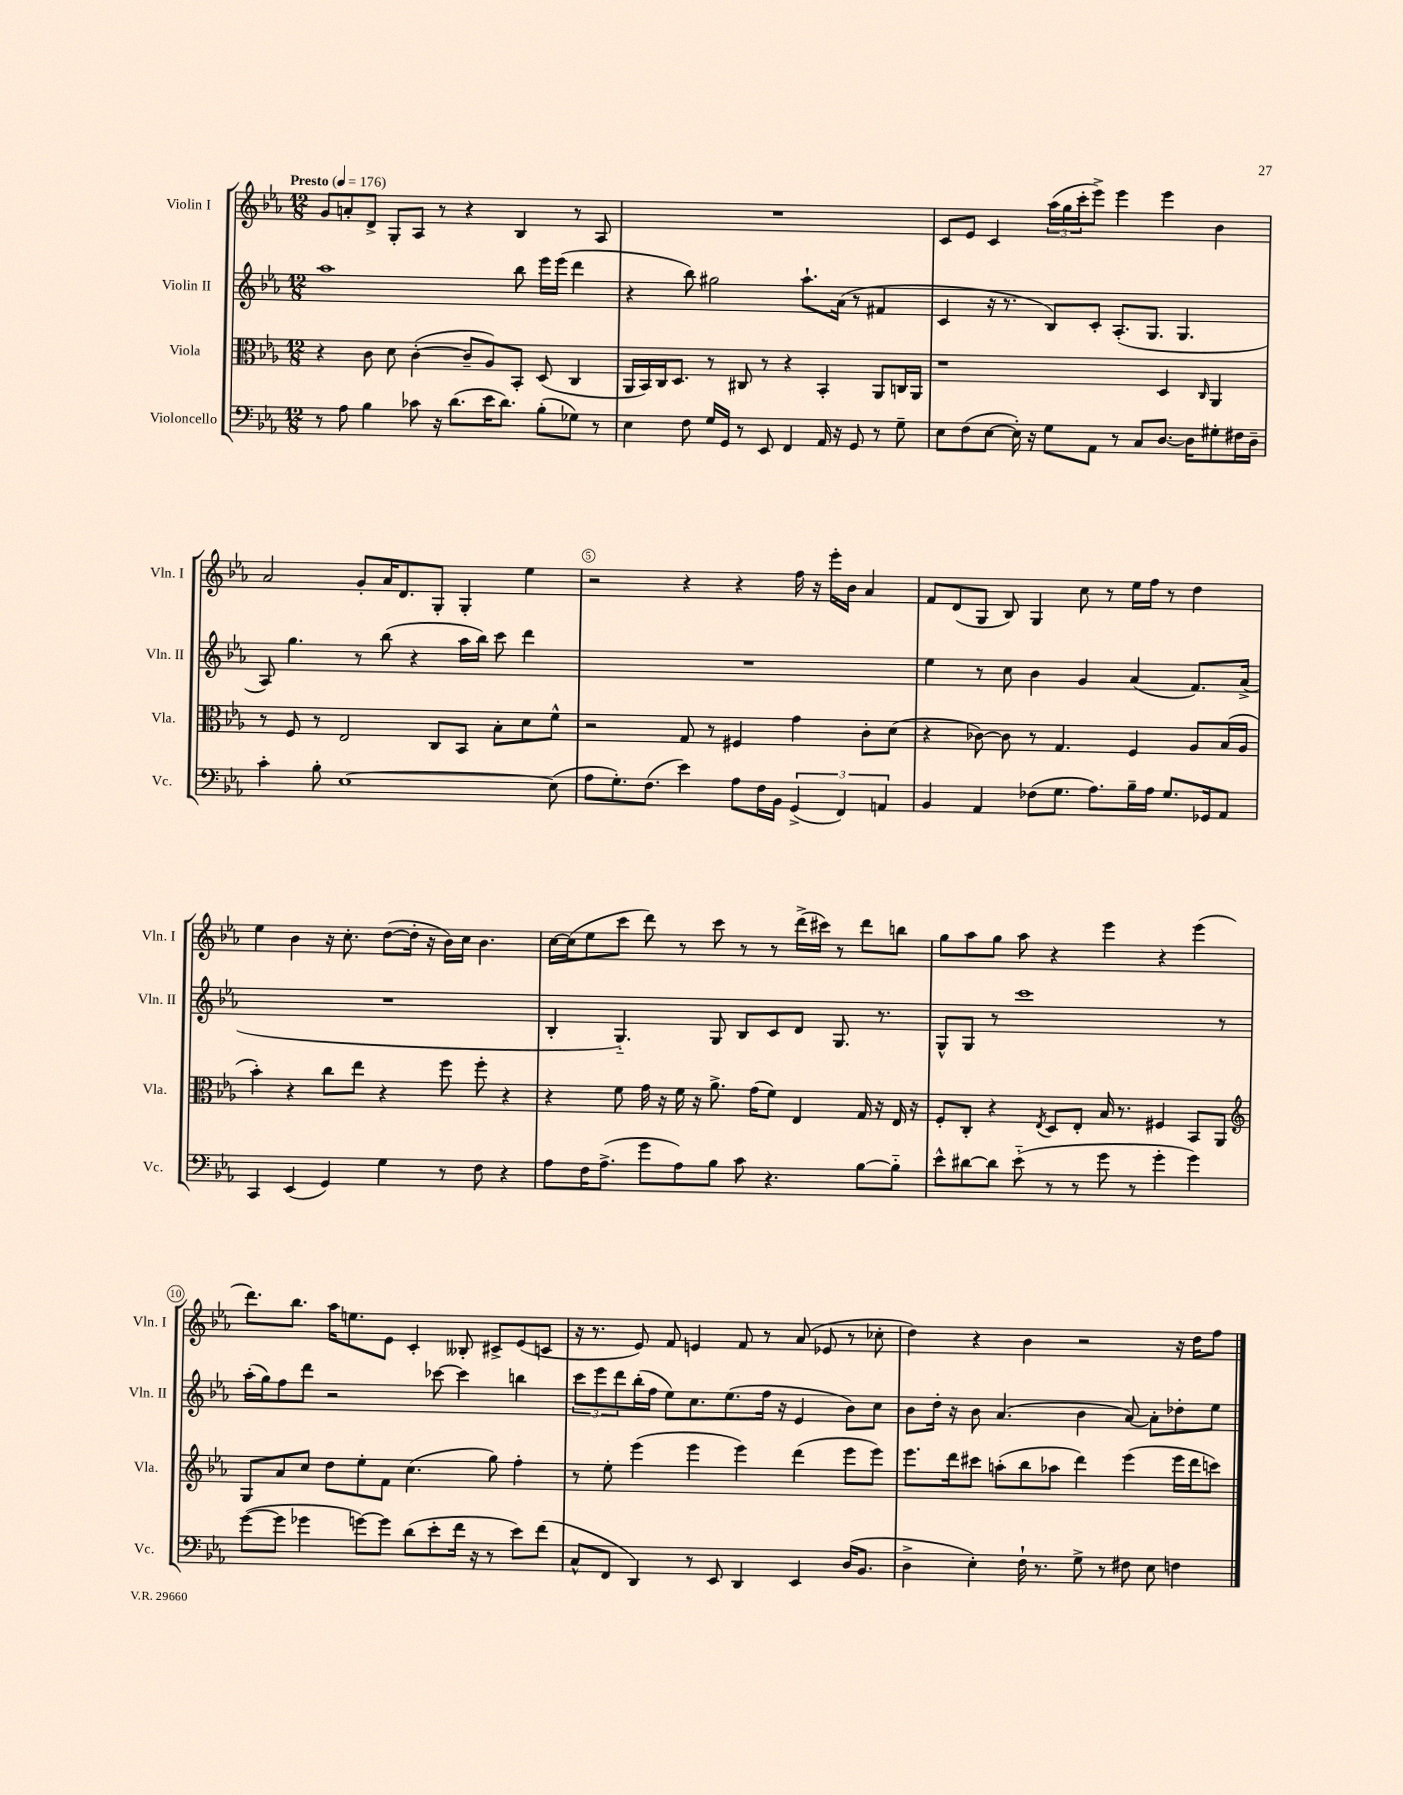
<<
\new StaffGroup <<
\new Staff = "s0" \with { instrumentName = "Violin I" shortInstrumentName = "Vln. I" } {
    \clef treble \key ees \major \numericTimeSignature \time 12/8 \tempo "Presto" 4 = 176
    g'8 a'8-. d'8-> g8-. aes8 r8 r4 bes4 r8 aes8 |
    R1. |
    c'8 ees'8 c'4 \tuplet 3/2 { aes''16( g''16 c'''16-. } ees'''8->) ees'''4 ees'''4 bes'4 |
    aes'2 g'8-. aes'16 d'8. g8-. g4-. ees''4 |
    r2 r4 r4 f''16 r16 ees'''16-. bes'16 aes'4 |
    f'8 d'8( g8 bes8) g4 c''8 r8 ees''16 f''16 r8 d''4 |
    ees''4 bes'4 r16 c''8.-. d''8~( d''16-. r16 bes'16) c''16 bes'4. |
    c''16~ c''16( ees''8 c'''8 d'''8) r8 c'''8 r8 r8 d'''16->( cis'''16) r8 d'''8 b''8 |
    g''8 aes''8 g''8 aes''8 r4 ees'''4 r4 ees'''4( |
    d'''8.) bes''8. aes''16 e''8. ees'8 c'4-. beses8-. cis'8-> ees'8( c'8 |
    r16 r8. ees'8) f'8 e'4 f'8 r8 aes'8( ees'8 r8 ces''8-. |
    d''4) r4 bes'4 r2 r16 d''16 f''8 \bar "|." |
}
\new Staff = "s1" \with { instrumentName = "Violin II" shortInstrumentName = "Vln. II" } {
    \clef treble \key ees \major \numericTimeSignature \time 12/8
    aes''1 bes''8 ees'''16 ees'''16( d'''4 |
    r4 bes''8) gis''2 aes''8.-! aes'16( r8 fis'4 |
    c'4 r16 r8. bes8) c'8-. aes8.-.( g8. g4. |
    aes8) g''4. r8 bes''8( r4 aes''16 bes''16) c'''8 d'''4 |
    R1. |
    ees''4 r8 c''8 bes'4 g'4 aes'4( f'8.) aes'16->( |
    R1. |
    bes4-. g4.-_) g8 bes8 c'8 d'8 g8. r8. |
    g8-^ g8 r8 c'''1 r8 |
    aes''16-.( g''16) f''8 d'''8 r2 ces'''8~ ces'''4 b''4 |
    \tuplet 3/2 { c'''8 ees'''8 d'''8 } bes''16-.( f''16 ees''8) c''8. ees''8.( f''16 r16 ees'4 bes'8) c''8 |
    bes'8 d''16-. r16 bes'8 aes'4.( bes'4 aes'8~) aes'8-. des''8-. ees''8 \bar "|." |
}
\new Staff = "s2" \with { instrumentName = "Viola" shortInstrumentName = "Vla." } {
    \clef alto \key ees \major \numericTimeSignature \time 12/8
    r4 c'8 d'8 c'4~-.( c'8-- aes8) bes,8-. d8( c4 |
    aes,16 bes,16) c16 d8. r8 cis8 r8 r4 bes,4-. aes,8 c16 aes,16 |
    r1 d4 \grace { c16 } aes,4 |
    r8 f8 r8 ees2 c8 bes,8 bes8-. d'8 f'8-^ |
    r2 g8 r8 fis4 g'4 c'8-. d'8( |
    r4 ces'8~) ces'8 r8 g4. f4 aes8 bes16( aes16 |
    bes'4-.) r4 c''8 ees''8 r4 f''8 f''8-. r4 |
    r4 f'8 g'16 r16 f'16 r16 aes'8.-> g'16( f'8) ees4 g16 r16 ees16 r16 |
    f8-. c8-. r4 \acciaccatura { ees8 } d8 ees8-. bes16 r8. fis4 bes,8 aes,8 |
    \clef treble g8 aes'8 c''8 d''8 ees''8-. f'8 c''4.( g''8) f''4-. |
    r8 ees''8-. ees'''4( ees'''4 ees'''4) d'''4( ees'''8 ees'''8) |
    ees'''8. d'''16 cis'''8 a''8-.( bes''8 aes''8 d'''4) ees'''4( ees'''16 d'''16 c'''8) \bar "|." |
}
\new Staff = "s3" \with { instrumentName = "Violoncello" shortInstrumentName = "Vc." } {
    \clef bass \key ees \major \numericTimeSignature \time 12/8
    r8 aes8 bes4 ces'8 r16 d'8.( ees'16 d'8.) bes8-.( ges8) r8 |
    ees4 f8 g16 g,16 r8 ees,8 f,4 aes,16 r16 g,8 r8 g8-- |
    ees8 f8( ees8~ ees16-.) r16 g8 aes,8 r8 c8 d8.~ d16 gis8-. fis16 d16-- |
    c'4-. bes8-. ees1~ ees8( |
    aes8 g8.-.) f8.( ees'4) aes8 f16 bes,16 \tuplet 3/2 { g,4->( f,4) a,4 } |
    bes,4 aes,4 fes8( g8. aes8.) bes16-- aes16 g8. ges,16 aes,8 |
    c,4 ees,4( g,4) g4 r8 f8 r4 |
    aes8 f16 aes8.->( g'8 aes8) bes8 c'8 r4. bes8~ bes8-_ |
    ees'8-^ dis'8~ dis'8 ees'8-_( r8 r8 g'8 r8 g'4-. g'4) |
    g'8~( g'8 ges'4 g'8~) g'8 d'8( ees'8-. f'16 r16 r8 ees'8) f'8( |
    c8-^ f,8 d,4) r8 ees,8 d,4 ees,4 d16( bes,8. |
    d4-> ees4-.) f16-! r8. g8-> r8 fis8 ees8 f4 \bar "|." |
}
>>
>>
\layout { \context { \Score \override BarNumber.break-visibility = ##(#f #t #t) barNumberVisibility = #(every-nth-bar-number-visible 5) \override BarNumber.stencil = #(make-stencil-circler 0.1 0.3 ly:text-interface::print) } }
